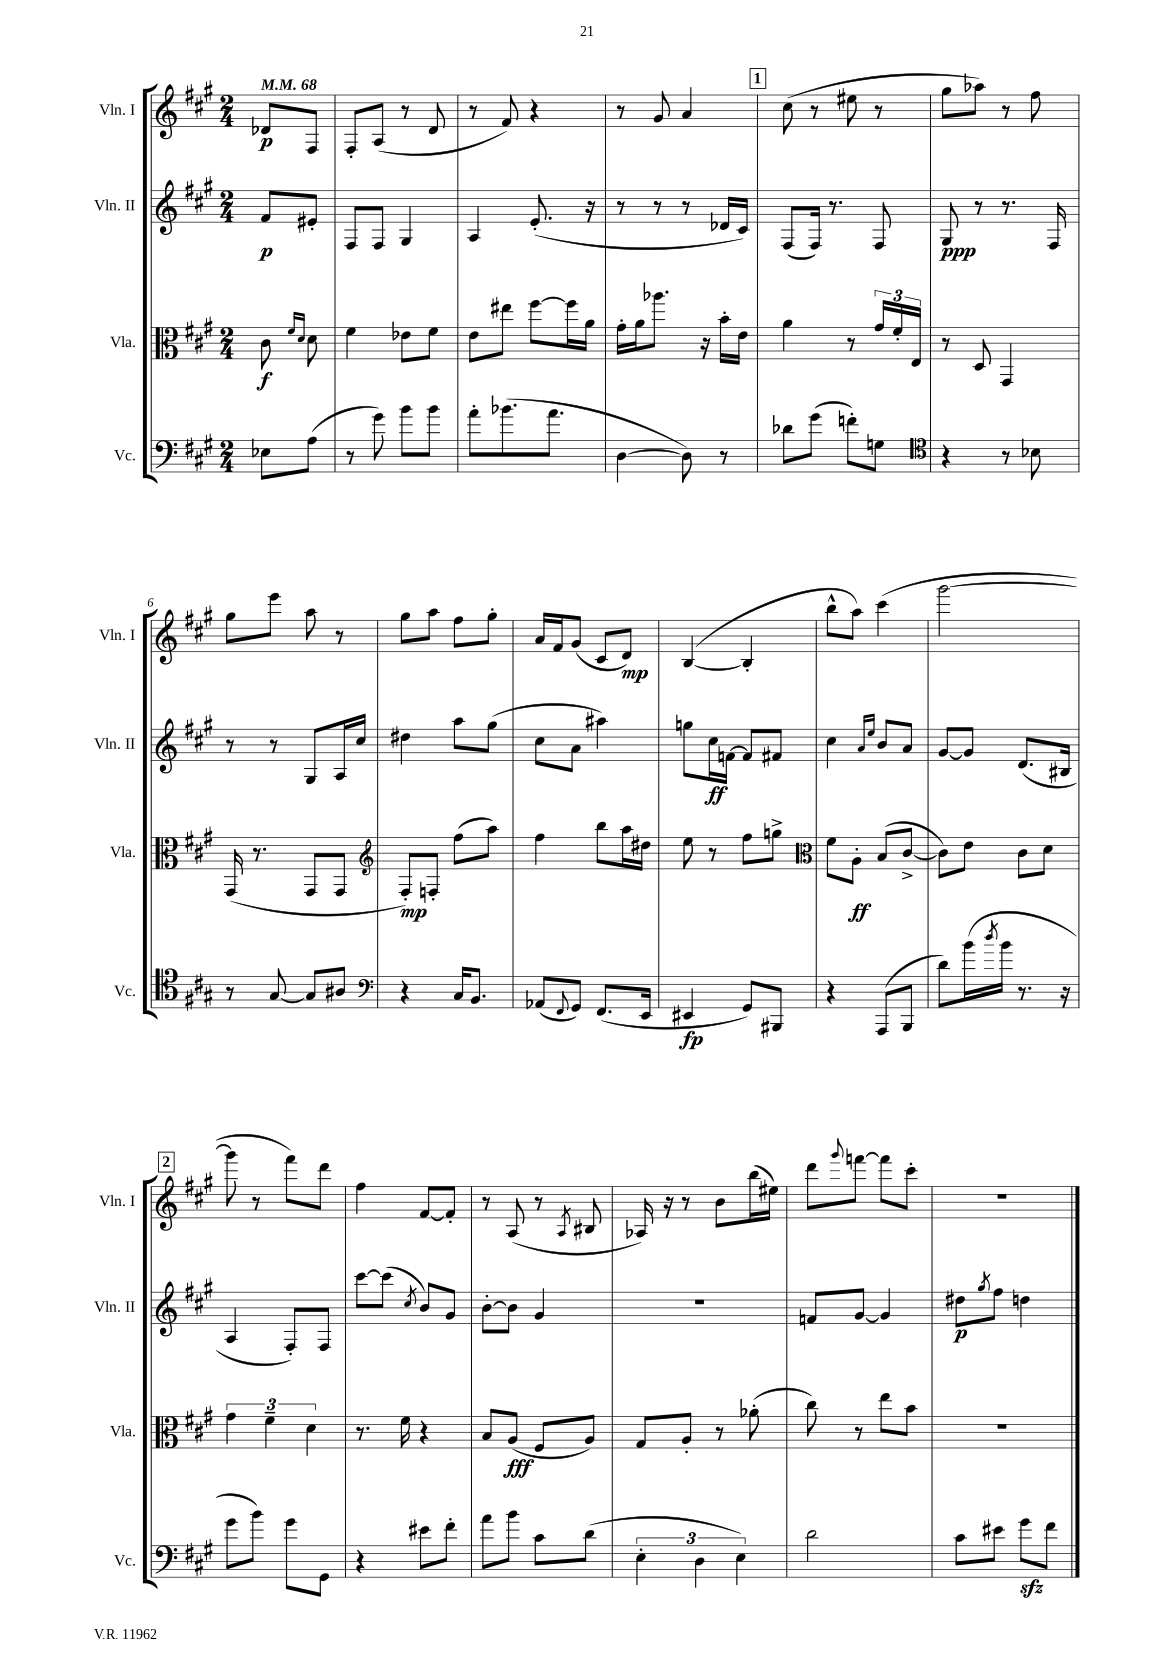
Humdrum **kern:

**kern	**kern	**kern	**kern
*staff4	*staff3	*staff2	*staff1
*clefF4	*clefC3	*clefG2	*clefG2
*k[f#c#g#]	*k[f#c#g#]	*k[f#c#g#]	*k[f#c#g#]
*M2/4	*M2/4	*M2/4	*M2/4
*MM68	*MM68	*MM68	*MM68
8E-\L	8c#\	8f#/L	8d-/L
.	16qqf#/LL	.	.
.	16qqd/JJ	.	.
(8A\J	8d\	8e#'/J	8F#/J
=	=	=	=
8r	4f#\	8F#/L	8F#'/L
8g#\)	.	8F#/J	(8A/J
8b\L	8e-\L	4G#/	8r
8b\J	8f#\J	.	8d/
=	=	=	=
8a'\L	8e\L	4A/	8r
(8.b-\	8ee#\J	.	8f#/)
.	[8ff#\L	(8.e'/	4r
8.a\J	.	.	.
.	16ff#\]L	.	.
.	16a\JJ	16r	.
=	=	=	=
[4D\	16g#'\LL	8r	8r
.	16a\J	.	.
.	8.aa-\J	8r	8g#/
8D\])	.	8r	4a/
.	16r	.	.
8r	16b'\LL	16d-/LL	.
.	16e\JJ	16c#/JJ)	.
=	=	=	=
8d-\L	4a\	(8F#/L	(8cc#\
(8g#\J	.	16F#/Jk)	8r
.	.	8.r	.
8f'\L)	8r	.	8ee#\
8G\J	24g#/LL	8F#/	8r
.	24f#'/	.	.
.	24E/JJ	.	.
=	=	=	=
*clefC4	*	*	*
4r	8r	8G#/	8gg#\L
.	8D/	8r	8aa-\J)
8r	4GG#/	8.r	8r
8B-\	.	.	8ff#\
.	.	16F#/	.
=	=	=	=
8r	(16GG#/	8r	8gg#\L
.	8.r	.	.
[8G#/	.	8r	8eee\J
8G#/]L	8GG#/L	8G#/L	8aa\
8A#/J	8GG#/J	16A/L	8r
.	.	16cc#/JJ	.
=	=	=	=
*clefF4	*clefG2	*	*
4r	8F#'/L)	4dd#\	8gg#\L
.	8F'/J	.	8aa\J
16C#/LK	(8ff#\L	8aa\L	8ff#\L
8.BB/J	.	.	.
.	8aa\J)	(8gg#\J	8gg#'\J
=	=	=	=
(8AA-/L	4ff#\	8cc#\L	16a/LL
.	.	.	16f#/J
8qqFF#/	.	.	.
8GG#/J)	.	8a\J	(8g#/J
(8.FF#/L	8bb\L	4aa#\)	8c#/L
.	16aa\L	.	8d/J)
16EE/Jk	16dd#\JJ	.	.
=	=	=	=
4EE#/	8ee\	8gg\L	([4B/
.	8r	16cc#\L	.
.	.	[16f\JJ	.
8GG#/L)	8ff#\L	8f/]L	4B'/]
8BBB#/J	8gg^\J	8f#/J	.
=	=	=	=
*	*clefC3	*	*
4r	8f#\L	4cc#\	8bb^^\L
.	8A'\J	.	8aa\J)
.	.	16qqa/LL	.
.	.	16qqee/JJ	.
(8AAA/L	(8B/L	8b/L	(4ccc#\
8BBB/J	[8c#^/J	8a/J	.
=	=	=	=
8d\L)	8c#\]L)	[8g#/L	[2ggg#\
(16b\L	8e\J	8g#/]J	.
8qdd/	.	.	.
16b\JJ	.	.	.
8.r	8c#\L	(8.d/L	.
.	8d\J	.	.
16r	.	16B#/Jk	.
=	=	=	=
8g#\L	6g#\	4A/	8ggg#\]
8b\J)	.	.	8r
.	6f#~\	.	.
8g#\L	.	8F#'/L)	8fff#\L)
.	6d\	.	.
8GG#\J	.	8F#/J	8ddd\J
=	=	=	=
4r	8.r	[8ccc#\L	4ff#\
.	.	(8ccc#\]J	.
.	16f#\	.	.
.	.	8qcc#/	.
8e#\L	4r	8b/L)	[8f#/L
8f#'\J	.	8g#/J	8f#'/]J
=	=	=	=
8a\L	8B/L	[8b'\L	8r
8b\J	(8A/J	8b\]J	(8A/
8c#\L	8F#/L	4g#/	8r
.	.	.	8qA/
(8d\J	8A/J)	.	8B#/
=	=	=	=
6E'\	8G#/L	2r	16A-/)
.	.	.	16r
.	8A'/J	.	8r
6D\	.	.	.
.	8r	.	8b\L
6E\)	.	.	.
.	(8a-'\	.	(16bb\L
.	.	.	16ee#\JJ)
=	=	=	=
2d\	8cc#\)	8f/L	8ddd\L
.	.	.	8qqggg#/
.	8r	[8g#/J	[8fff\J
.	8ee\L	4g#/]	8fff\]L
.	8b\J	.	8ccc#'\J
=	=	=	=
8c#\L	2r	8dd#\L	2r
.	.	8qgg#/	.
8e#\J	.	8ff#\J	.
8g#\L	.	4dd\	.
8f#\J	.	.	.
==	==	==	==
*-	*-	*-	*-
